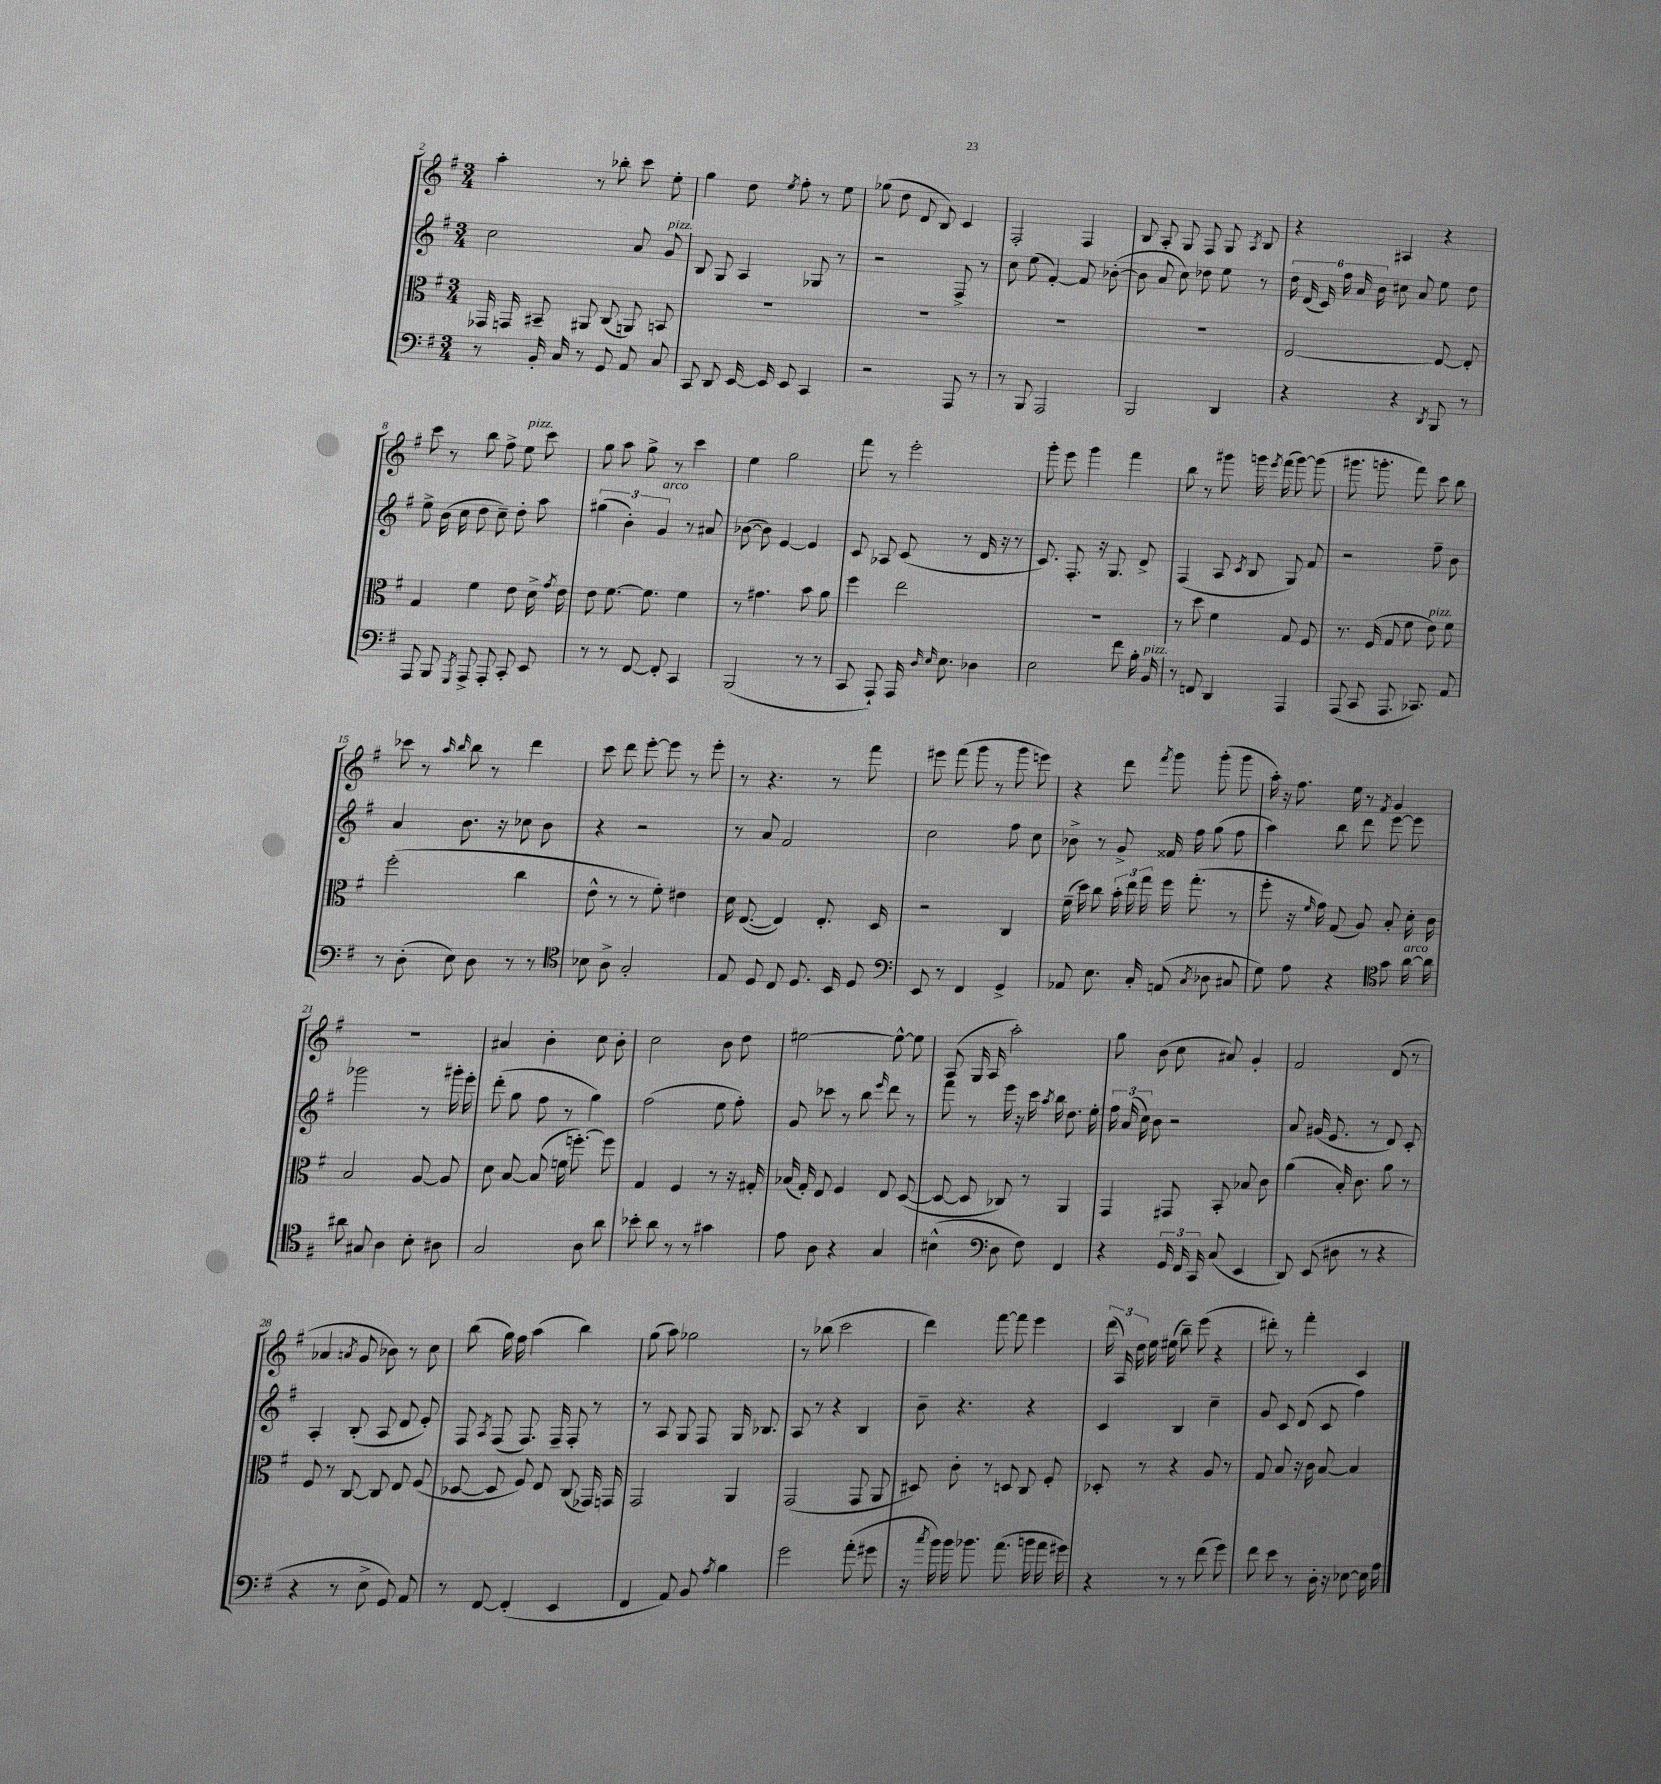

**kern	**kern	**kern	**kern
*part4	*part3	*part2	*part1
*staff4	*staff3	*staff2	*staff1
*clefF4	*clefC3	*clefG2	*clefG2
*k[f#]	*k[f#]	*k[f#]	*k[f#]
*M3/4	*M3/4	*M3/4	*M3/4
=2	=2	=2	=2
8r	16GG-X/	2cc\	4aa'\
.	16GGn/	.	.
16BB'/	8BB#X~/	.	.
16C/	.	.	.
8r	8AA#X/	.	8r
8GG/	(8C/	.	8bb-X'\
8AA/	8AAn/)	8a/	8ccc\
!	!	!LO:TX:a:i:t=pizz.	!
8C/	8BBn/	8g/	8ee'\
=3	=3	=3	=3
8CC/	2.r	8B/	4gg\
8DD/	.	8G/	.
[16EE/	.	4A/	8dd\
16EE/]	.	.	.
.	.	.	8qee/
8EE/	.	.	8ff#'\
4CC/	.	8G-X/	8r
.	.	8r	8ee\
=4	=4	=4	=4
2r	2.r	2r	(8gg-X\
.	.	.	8dd\
.	.	.	8d/
.	.	.	8B/)
8AAA/	.	8F#^/	4c/
8r	.	8r	.
=5	=5	=5	=5
8r	2.r	8cc\	2F#'/
8BBB/	.	(8ee\	.
2AAA/	.	[4f#'/)	.
.	.	8f#/]	4F#/
.	.	([8b-X'\	.
=6	=6	=6	=6
2BBB/	2.r	8b-\]	8B/
.	.	8a/	8A'/
.	.	8cc\)	8G/
.	.	8dd-X\	8F#/
4DD/	.	8ee\	8G/
.	.	.	8qA/
.	.	8r	8B/
=7	=7	=7	=7
4r	[2E/	24dd\	4r
.	.	(24d/	.
.	.	24c/)	.
.	.	24ff#\	.
.	.	24a/	.
.	.	24b\	.
4r	.	8cc#X\	4A#X/
.	.	8a/	.
8qDD/	.	.	.
8BBB/	8E/_	8ee\	4r
8r	8E'/]	8dd\	.
!!LO:LB:g=z
=8	=8	=8	=8
8AAA/	4G/	8ee^\	8ccc\
8BBB/	.	(16b\	8r
.	.	16cc\	.
8qGGG/	.	.	.
8AAA^/	4f#\	8dd\	8bb\
8AAA'/	.	8cc~\)	8ff#^\
!	!	!	!LO:TX:a:i:t=pizz.
8CC'/	8e\	8dd'\	8ee\
8EE/	16d^\	8aa\	8ccc\
.	8qg/	.	.
.	16e\	.	.
=9	=9	=9	=9
8r	8e\	(6gg#X\	8gg\
8r	[8.f#\	.	8aa\
.	.	6b'\)	.
[8FF#/	.	.	8gg^\
.	8.f#\]	.	.
!	!	!LO:TX:a:i:t=arco	!
.	.	6g/	.
8FF#'/]	.	.	8r
4CC/	4f#\	8r	4ccc\
.	.	8a#X/	.
=10	=10	=10	=10
(2BBB/	8r	([8b-X\	4ee\
.	4.g#X\	8b-\])	.
.	.	[4e/	2gg\
8r	8b\	4e/]	.
8r	8a\	.	.
=11	=11	=11	=11
8CC/	4ff#\	8c/	8fff#\
8AAA`/)	.	8A-X/	8r
16AAA/	2ee\	(8c/	2eee'\
16qqD/	.	.	.
16qqE/	.	.	.
8.E\	.	.	.
.	.	8r	.
4D-X\	.	16d/	.
.	.	16r	.
.	.	8r	.
=12	=12	=12	=12
2E\	2.r	8.c/)	8ggg'\
.	.	.	8eee\
.	.	8.F#'/	.
.	.	.	4ggg\
.	.	16r	.
.	.	8.G/	.
8f#\	.	.	4fff#\
16B'\	.	8d^/	.
!LO:TX:a:i:t=pizz.	!	!	!
16BB/	.	.	.
=13	=13	=13	=13
8r	8r	(4F#/	8bb\
8FFn/	8dd\	.	8r
4DD/	4f#\	8A/	8ggg#X\
.	.	8qc/	.
.	.	8B/	16gggn\
.	.	.	8qeee/
.	.	.	(16fff#\
4AAA/	8G/	8G/)	[8ggg\)
.	8F#/	8f#/	(8ggg\]
=14	=14	=14	=14
(8AAA/	8.r	2r	8.ggg#X\
8CC/	.	.	.
.	(16F#/	.	8.gggn'\
8.AAA/	8G/	.	.
.	8f#\	.	8fff#\)
8.CC-X/)	.	.	.
!	!LO:TX:a:i:t=pizz.	!	!
.	8e\)	8ff#~\	8ccc\
8AA/	8f#\	8b\	8bb\
!!LO:LB:g=z
=15	=15	=15	=15
8r	(2ff#'\	4a/	8ccc-X\
(8D'\	.	.	8r
.	.	.	16qqaa/
.	.	.	16qqbb/
8E\)	.	8.b\	8bb\
8D\	.	.	8r
.	.	16r	.
8r	4cc\	8cc-X\	4ddd\
8r	.	8b\	.
=16	=16	=16	=16
*clefC4	*	*	*
8B-X\	8e^^\	4r	8ccc\
8A^\	8r	.	8ddd\
2G'/	8r	2r	[8eee'\
.	8f#'\)	.	8eee\]
.	4e#X\	.	8r
.	.	.	8eee'\
=17	=17	=17	=17
8E/	16d\	8r	8r
.	([8.E/	.	.
8D/	.	8a/	4.r
8C/	4E/])	2f#/	.
8.D/	.	.	.
.	8.E'/	.	8r
16BB/	.	.	.
8D/	.	.	8fff#\
.	16D/	.	.
=18	=18	=18	=18
*clefF4	*	*	*
8EE/	2r	2cc\	8eee#X\
8r	.	.	(8fff#\
4FF#/	.	.	8ggg\
.	.	.	8r
4GG^/	4C/	8ff#\	8ggg\
.	.	8cc\	8eeen\)
=19	=19	=19	=19
8AA-X/	(16f#~\	8b-X^\	4r
.	16dd\)	.	.
8.E\	8cc\	8r	.
.	24b'\	8g^/	8ddd\
.	24ee\	.	.
16C'/	.	.	.
.	24gg\	.	.
.	.	.	8qfff#/
(8AAn/	16ff#\	16f##X/	8ggg\
.	(8.gg'\	16ff#\	.
8qC/	.	.	.
8D-X\	.	(8gg\	(8ggg'\
8C#X/	8r	8ff#\	8ggg\
=20	=20	=20	=20
8G\)	8ff#'\	4aa\)	16aa'\)
.	.	.	16r
8A\	16r	.	8.ff#\
.	16qqf#/	.	.
.	16g\)	.	.
4r	(8G/	8bb\	.
.	.	.	16ee\
.	8A/)	8ddd\	8r
*clefC4	*	*	*
.	.	.	8qf#/
8g\	8B'/	[8eee\	4g/
!LO:TX:a:i:t=arco	!	!	!
[16a\	16d'\	8eee\]	.
16a\]	16c\	.	.
!!LO:LB:g=z
=21	=21	=21	=21
8a#X\	2B/	2ggg-X\	2.r
8G#X/	.	.	.
4A\	.	.	.
8B'\	[8A/	8r	.
8A#X\	8A/]	16ggg#X'\	.
.	.	16eee'\	.
=22	=22	=22	=22
2G/	8d\	(8ddd'\	4a#X/
.	[8B/	8gg\	.
.	(8B/]	8ff#\	4b'\
.	16fn\	8r	.
.	[8.ffn'\)	.	.
8A\	.	4gg\)	8cc\
8a\	8ff\]	.	8b'\
=23	=23	=23	=23
8b-X'\	4G/	(2ff#\	2cc\
8a\	.	.	.
8r	4F#/	.	.
8r	.	.	.
4g#X\	8r	8ee\	8b\
.	16r	8ff#'\)	8dd\
.	16G#X'/	.	.
=24	=24	=24	=24
8e\	(16B-X/	8g/	[2ee#X\
.	16G'/)	.	.
8A\	8E/	8ccc-X\	.
4r	4F#/	8r	.
.	.	8bb\	.
.	.	16qqeee/	.
4G/	8E/	8ddd\	8ee#^^\_
.	([8D/	8r	8ee#\]
=25	=25	=25	=25
(4B#X^^\	8D/_	8fff#\	(8A/
.	8D/]	8r	16G/
.	.	.	16A/
*clefF4	*	*	*
8D\	8C-X/)	16eee\	2aa'\)
.	.	16r	.
8F#\)	8r	16ccc\	.
.	.	8qaa/	.
.	.	16bb\	.
4FF#/	4AA/	8.dd\	.
.	.	16ee'\	.
=26	=26	=26	=26
4r	4GG/	24ff#\	8gg\
.	.	(24a/	.
.	.	24cc\)	.
.	.	8b\	(8b\
24GG/	8GG#X/	2r	8cc\
24FF#/	.	.	.
24CC/	.	.	.
(8C/	8BB'/	.	8a#X/)
4EE/	8B-X/	.	4g'/
.	8c\	.	.
=27	=27	=27	=27
8DD/)	(4a\	8a/	2f#/
(8EE/	.	(16g#X/	.
.	.	8.e/	.
8D#X\	16B'/)	.	.
.	8.c\	.	.
8r	.	8r	.
4r	8a\	8d/)	(8d/
.	8r	8c'/	8r
!!LO:LB:g=z
=28	=28	=28	=28
4r	8F#/	4A'/	4a-X/
.	8r	.	.
.	.	.	8qan/
8r	[8C/	(8B'/	8g/
8E^\	8C/]	8A/	8b-X\)
8GG/)	8E/	8d/	8r
8AA/	(8F#/	8e'/)	8cc\
=29	=29	=29	=29
8r	[8D-X/	8F#/	(8bb\
.	.	8qA/	.
[8FF#/	8D-/]	(8F#/	16gg\)
.	.	.	16ff#\
(4FF#'/]	8F#/)	8.F#/)	(4aa\
.	8E/	.	.
.	.	16F#~/	.
4EE/	(8C/	8F#'/	4bb\)
.	16GG-X/)	8r	.
.	16GGn/	.	.
=30	=30	=30	=30
4FF#/	2GG/	8r	(8gg\
.	.	8A/	8aa\)
8AA/)	.	8G/	2gg-X\
8BB/	.	8F#/	.
8qA/	.	.	.
4B\	4AA/	16G/	.
.	.	8.B-X/	.
=31	=31	=31	=31
2g\	(2GG/	8A/	8r
.	.	8r	(8bb-X\
.	.	4r	2ccc\
(8a'\	8GG/	4B/	.
8g#X\	8AA/	.	.
=32	=32	=32	=32
16r	8D#X/)	8b~\	4ddd\)
8qcc/	.	.	.
16b\)	.	.	.
16b\	8c'\	4.r	.
8.b-X\	.	.	.
.	8r	.	[8fff#\
(8.a\	8Dn/	.	8fff#\]
.	8C/	4r	4eee\
16bn\	.	.	.
16a\	8F#'/	.	.
16g#X\)	.	.	.
=33	=33	=33	=33
4r	8D-X'/	4c/	(24ddd\
.	.	.	24A/)
.	.	.	24dd\
.	8r	.	16ee\
.	.	.	(16ee#X\
8r	4r	4B/	8bb~\)
8r	.	.	(8eee\
(8f#\	8A/	4cc~\	4r
8g\)	8r	.	.
=34	=34	=34	=34
8f#\	8G/	8g/	8ddd#X'\)
8e\	8B/	8c/	8r
8r	16r	(8d/	4fff#'\
.	16c\	.	.
16D'\	[8B/	8c/	.
16r	.	.	.
[8E-X\	4B/]	4ff#\)	4c/
16E-\]	.	.	.
16A\	.	.	.
==	==	==	==
*-	*-	*-	*-
